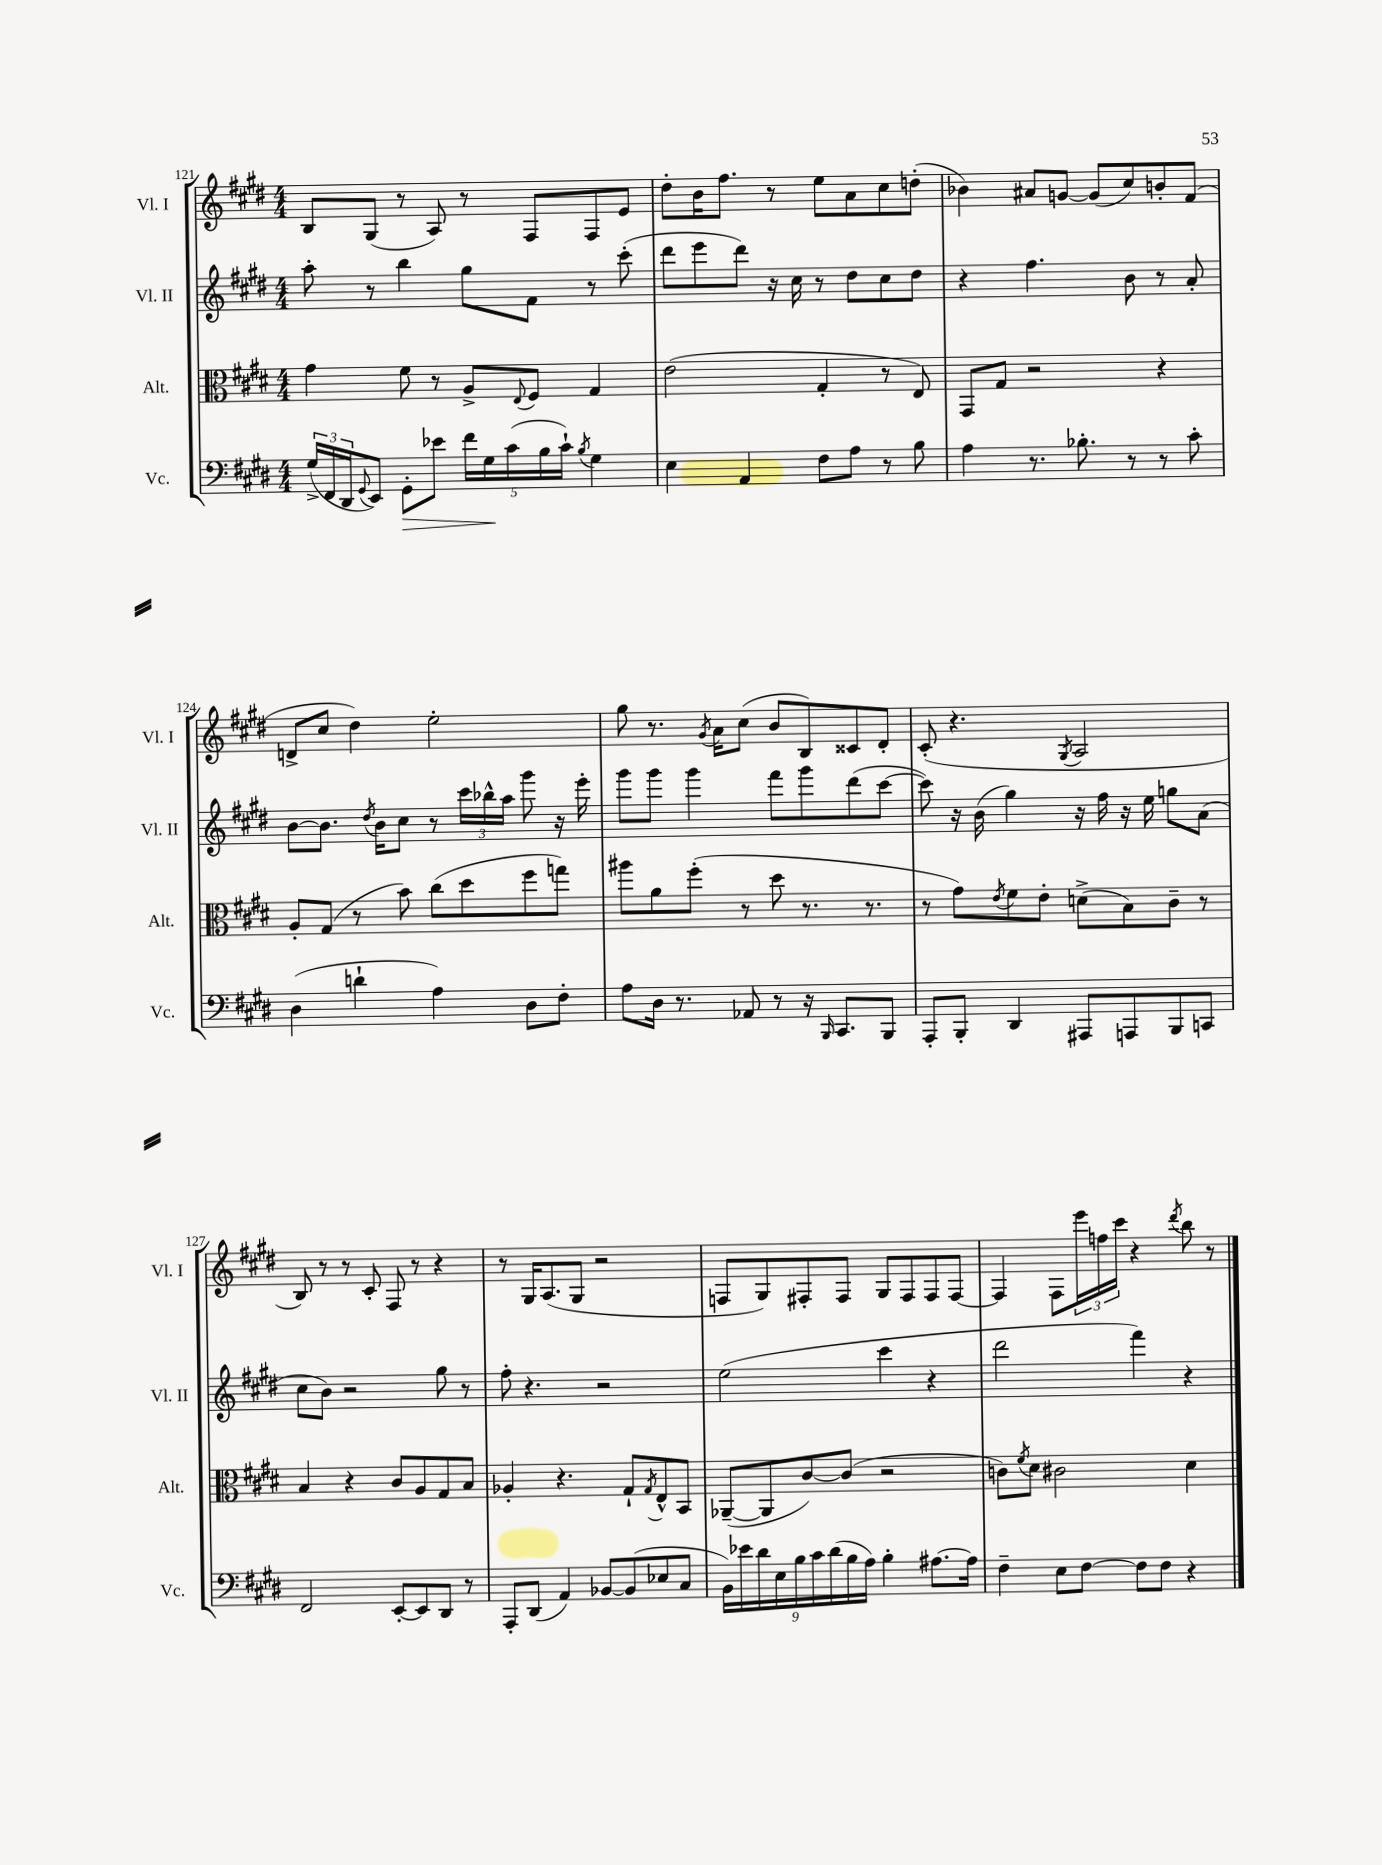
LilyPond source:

<<
\new StaffGroup <<
\new Staff = "s0" \with { instrumentName = "Vl. I" shortInstrumentName = "Vl. I" } {
    \clef treble \key e \major \numericTimeSignature \time 4/4
    b8 gis8( r8 a8) r8 fis8 fis8 e'8 |
    dis''8-. b'16 fis''8. r8 e''8 a'8 cis''8 d''8-.( |
    bes'4) ais'8 g'8~ g'8( cis''8) b'8-. fis'8( |
    d'8-> cis''8 dis''4) e''2-. |
    gis''8 r8. \acciaccatura { gis'8 } a'16 cis''8( b'8 b8) cisis'8 dis'8-. |
    cis'8-.( r4. \acciaccatura { gis8 } a2 |
    b8) r8 r8 cis'8-. fis8 r8 r4 |
    r8 gis16 a8.( gis8 r2 |
    f8 gis8) fis8-. fis8 gis8 fis8 fis8 fis8~ |
    fis4 fis8 \tuplet 3/2 { e'''16 f''16 cis'''16 } r4 \acciaccatura { dis'''8 } b''8 r8 \bar "|." |
}
\new Staff = "s1" \with { instrumentName = "Vl. II" shortInstrumentName = "Vl. II" } {
    \clef treble \key e \major \numericTimeSignature \time 4/4
    a''8-. r8 b''4 gis''8 fis'8 r8 cis'''8-.( |
    dis'''8 e'''8 dis'''8) r16 cis''16 r8 dis''8 cis''8 dis''8 |
    r4 fis''4. b'8 r8 a'8-. |
    b'8~ b'8. \acciaccatura { dis''8 } b'16 cis''8 r8 \tuplet 3/2 { cis'''16 bes''16-^ a''16 } gis'''8 r16 e'''16-. |
    gis'''8 gis'''8 gis'''4 fis'''8 gis'''8 dis'''8( cis'''8~ |
    cis'''8) r16 b'16( gis''4) r16 fis''16 r16 e''16 g''8 a'8( |
    cis''8 b'8) r2 gis''8 r8 |
    fis''8-. r4. r2 |
    e''2( cis'''4 r4 |
    dis'''2 fis'''4) r4 \bar "|." |
}
\new Staff = "s2" \with { instrumentName = "Alt." shortInstrumentName = "Alt." } {
    \clef alto \key e \major \numericTimeSignature \time 4/4
    gis'4 fis'8 r8 a8-> \appoggiatura { e8 } fis8 gis4 |
    e'2( gis4-. r8 e8) |
    gis,8 gis8 r2 r4 |
    a8-. gis8( r8 b'8) cis''8( dis''8 fis''8 g''8) |
    ais''8 a'8 fis''8-.( r8 dis''8 r8. r8. |
    r8 gis'8) \acciaccatura { e'8 } fis'8 e'8-. d'8->( b8) cis'8-- r8 |
    b4 r4 cis'8 a8 gis8 b8 |
    aes4-. r4. gis8-! \acciaccatura { gis8 } e8-^ b,8 |
    aes,8~--( aes,8 cis'8~) cis'8( r2 |
    c'8) \acciaccatura { fis'8 } dis'8 cis'2 dis'4 \bar "|." |
}
\new Staff = "s3" \with { instrumentName = "Vc." shortInstrumentName = "Vc." } {
    \clef bass \key e \major \numericTimeSignature \time 4/4
    \tuplet 3/2 { gis16->( fis,16 dis,16 } \appoggiatura { gis,8 } e,8) gis,8-.\> ees'8 \tuplet 5/4 { fis'16 gis16\! cis'16( b16 cis'16-!) } \acciaccatura { b8 } gis4 |
    e4 a,4 fis8 a8 r8 b8 |
    a4 r8. bes8.-. r8 r8 cis'8-. |
    dis4( d'4-! a4) dis8 fis8-. |
    a8 dis16 r8. aes,8 r8 r16 \grace { b,,16 } cis,8. b,,8 |
    a,,8-. b,,8-. dis,4 ais,,8 a,,8 b,,8 c,8 |
    fis,2 e,8~-. e,8 dis,8 r8 |
    a,,8-. dis,8( a,4) bes,8~ bes,8( ees8 cis8 |
    \tuplet 9/8 { b,16) ees'16 dis'16 e16 b16 cis'16 dis'16( b16 a16) } b4-. ais8.~ ais16 |
    fis4-- e8 fis8~ fis8 fis8 r4 \bar "|." |
}
>>
>>
\layout { \context { \Score currentBarNumber = #121 } }
